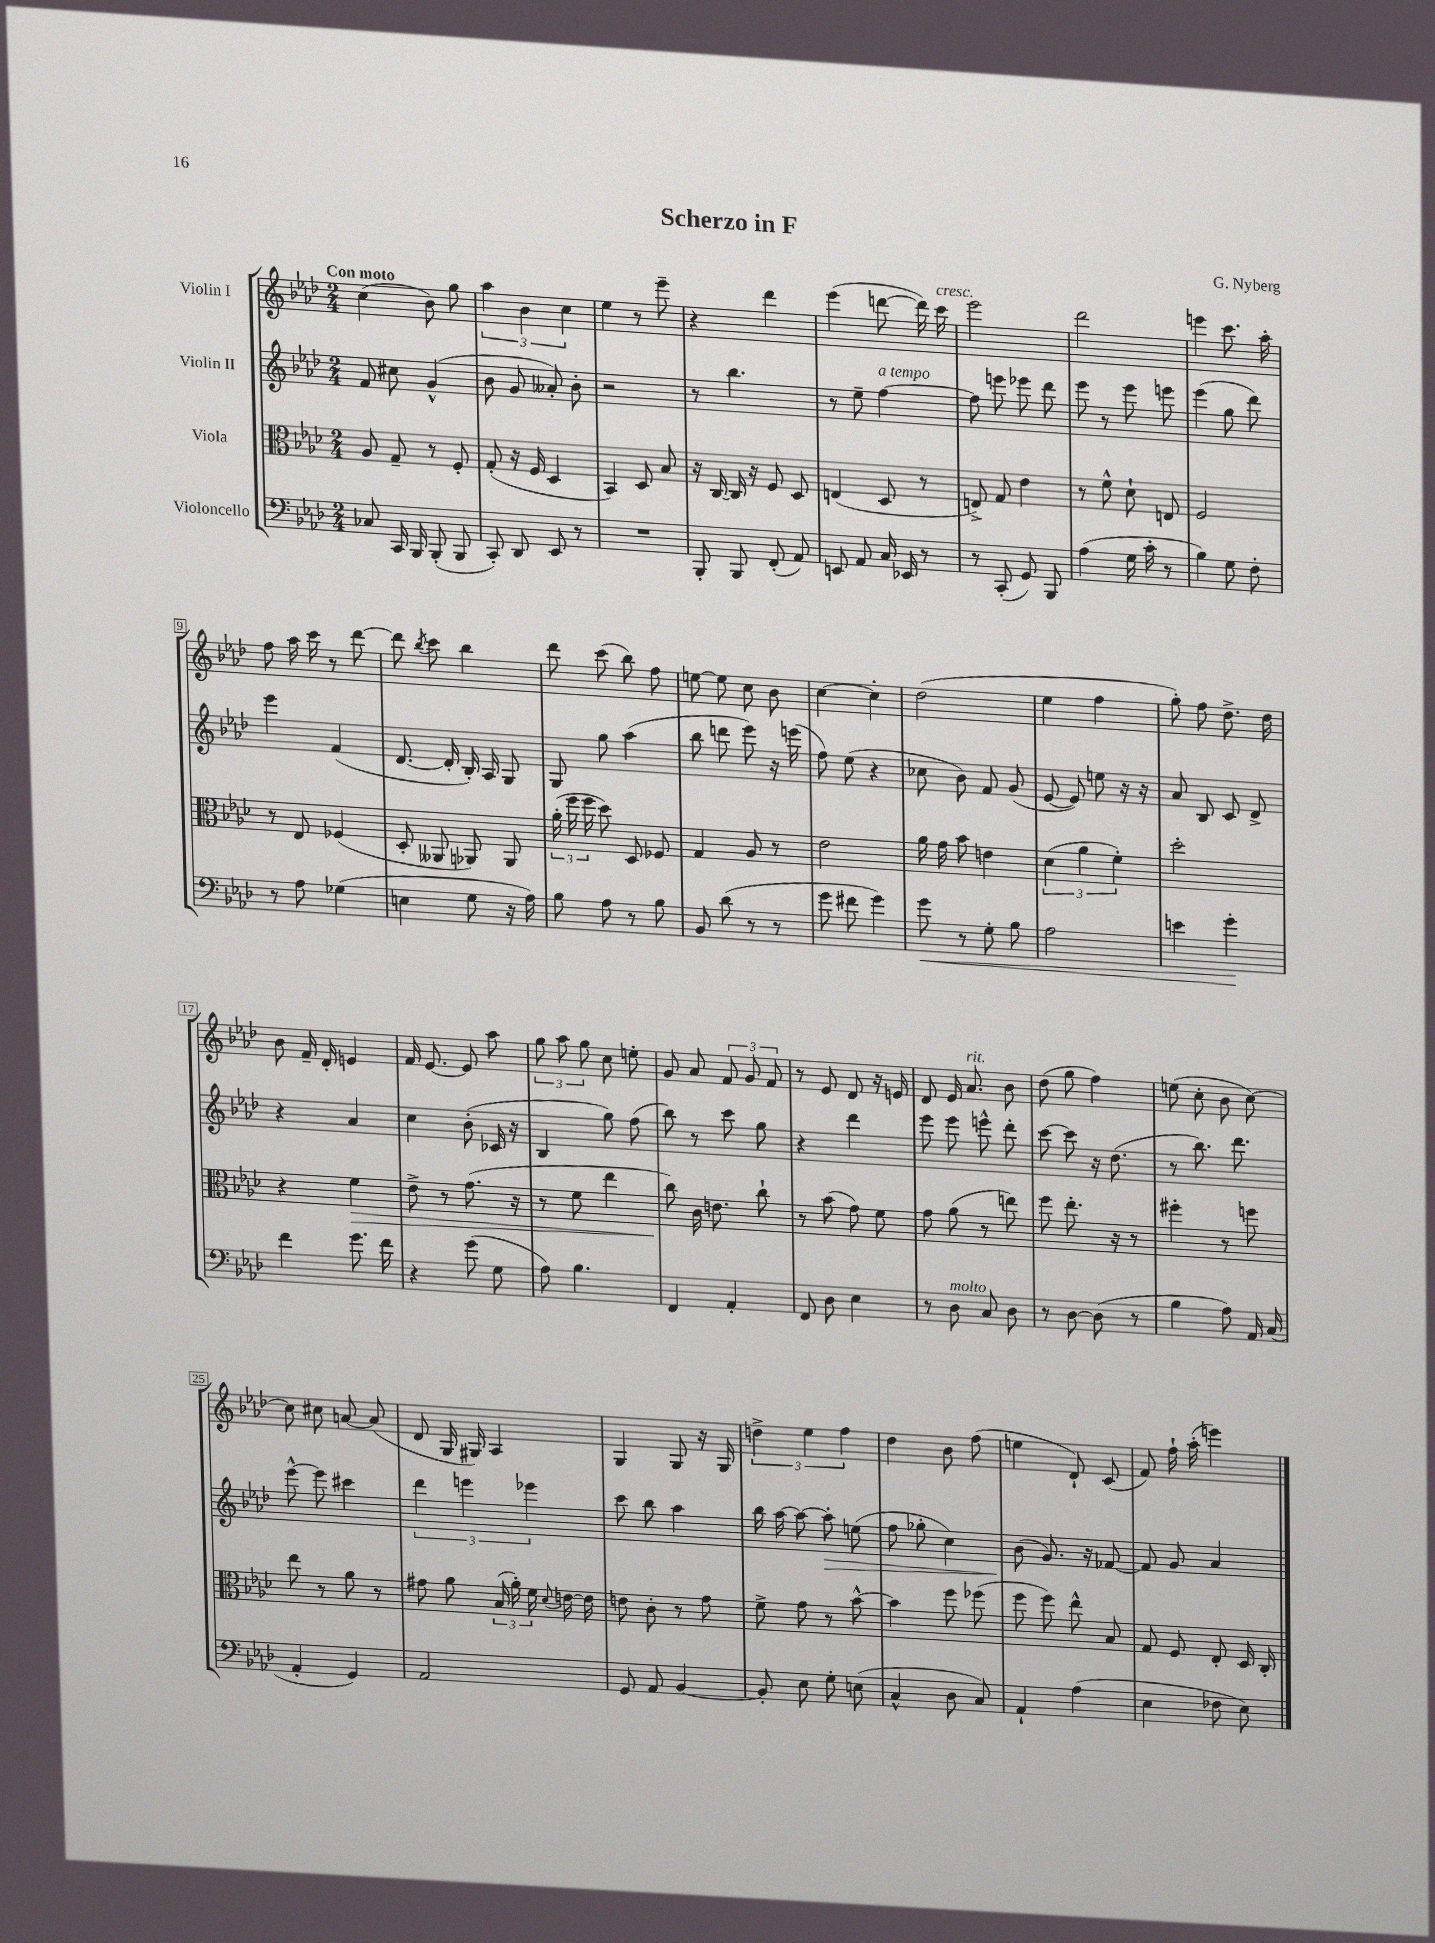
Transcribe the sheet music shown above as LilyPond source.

\header { title = "Scherzo in F" composer = "G. Nyberg" }
<<
\new StaffGroup <<
\new Staff = "s0" \with { instrumentName = "Violin I" } {
    \clef treble \key aes \major \numericTimeSignature \time 2/4 \tempo "Con moto"
    \autoBeamOff c''4( bes'8) g''8 |
    \tuplet 3/2 { aes''4 bes'4 c''4 } |
    ees''4 r8 ees'''8-- |
    r4 des'''4 |
    ees'''4( d'''8~ d'''16) c'''16^\markup { \italic "cresc." } |
    ees'''2 |
    des'''2 |
    e'''4 c'''8. aes''16-. |
    f''8 aes''16 c'''16 r8 des'''8~ |
    des'''8 \acciaccatura { bes''8 } c'''8 bes''4 |
    des'''8 c'''8( bes''8) f''8 |
    e''8~ e''8 c''8 bes'8 |
    c''4~ c''4-. |
    des''2( |
    ees''4 f''4 |
    g''8-.) f''8 des''8.-> des''16 |
    bes'8 f'16-- des'16-. e'4 |
    f'16 ees'8.~ ees'8 aes''8 |
    \tuplet 3/2 { g''8 aes''8 g''8 } c''8 e''8-. |
    g'8 aes'8 \tuplet 3/2 { f'8 g'8 f'8 } |
    r8 ees'8 des'8 r16 e'16 |
    des'8 ees'16 aes'8.^\markup { \italic "rit." } bes'8 |
    des''8( g''8 f''4) |
    e''8( c''8-. bes'8 c''8~) |
    c''8 cis''8 a'8~ a'8( |
    des'8 g16 gis16) aes4 |
    g4 g8 r16 g16 |
    \tuplet 3/2 { d''4-> ees''4 f''4 } |
    des''4 bes'8 f''8( |
    e''4 des'8-!) c'8( |
    f'8) f''16-! aes''16-.( e'''4) \bar "|." |
}
\new Staff = "s1" \with { instrumentName = "Violin II" } {
    \clef treble \key aes \major \numericTimeSignature \time 2/4
    \autoBeamOff f'8 cis''8 g'4-^( |
    bes'8 g'8 aeses'8-.) bes'8-. |
    r2 |
    r8 bes''4. |
    r8 ees''8-- f''4~^\markup { \italic "a tempo" } |
    f''8 e'''8 ees'''8 des'''8 |
    ees'''8 r8 ees'''8 e'''8 |
    ees'''4( g''8 des'''8) |
    ees'''4 f'4( |
    des'8.~ des'16-. bes16-.) aes16 g8 |
    g8 g''8 aes''4( |
    bes''8 d'''8 ees'''8) r16 e'''16( |
    f''8) ees''8( r4 |
    ces''8 bes'8) f'8 g'8( |
    ees'8~ ees'8) e''8 r16 r16 |
    aes'8 bes8 c'8 des'8-> |
    r4 aes'4 |
    c''4 bes'8-.( ces'16 r16 |
    bes4 g''8) f''8( |
    bes''8) r8 c'''8 g''8 |
    r4 des'''4 |
    ees'''8 ees'''8 e'''8-^ des'''8-. |
    c'''8~ c'''8 r16 des''8.( |
    r8 bes''8.) des'''8. |
    ees'''8~-^ ees'''8 cis'''4 |
    \tuplet 3/2 { des'''4 e'''4 ees'''4 } |
    c'''8 bes''8 aes''4 |
    bes''16 aes''16~ aes''8~ aes''8-.\> e''8( |
    f''8 ges''8-. c''4) |
    bes'8\!( g'8.) r16 fes'8~ |
    fes'8 g'8 aes'4 \bar "|." |
}
\new Staff = "s2" \with { instrumentName = "Viola" } {
    \clef alto \key aes \major \numericTimeSignature \time 2/4
    \autoBeamOff aes8 g8-- r8 f8-. |
    g8-.( r16 f16 des4 |
    bes,4) des8 bes8 |
    r16 c16~ c16 r16 f8 des8 |
    e4( des8 r8 |
    e8->) g8 ees'4 |
    r8 f'8-^ des'8-! e8 |
    f2 |
    r8 ees8 fes4( |
    des8-. aeses,8 aes,8) aes,8 |
    \tuplet 3/2 { aes'16-.( f''16 f''16 } des''8) des8 fes8 |
    g4 aes8 r8 |
    ees'2 |
    aes'16 g'16 bes'8 e'4 |
    \tuplet 3/2 { des'4( aes'4 f'4-.) } |
    des''2-. |
    r4 f'4\> |
    ees'8-> r8 g'8.( r16 |
    r8 f'8 ees''4 |
    c''8\!) c'16 e'8. c''8-! |
    r8 bes'8( g'8) f'8 |
    g'8 aes'8( r8 e''8) |
    f''8 ees''8.-. r16 r8 |
    fis''4-. r8 f''8 |
    ees''8 r8 aes'8 r8 |
    gis'8 aes'8 \tuplet 3/2 { bes16( aes'16-.) f'16 } \appoggiatura { des'8 } e'16~ e'16 |
    e'8 c'8-. r8 g'8 |
    f'8-> g'8 r8 bes'8~-^ |
    bes'4 f''8 fes''8( |
    f''8 f''8) ees''8-^ bes8 |
    g8 f8 ees8-. des16 c16-. \bar "|." |
}
\new Staff = "s3" \with { instrumentName = "Violoncello" } {
    \clef bass \key aes \major \numericTimeSignature \time 2/4
    \autoBeamOff ces8 c,16 bes,,16 bes,,8-.( bes,,8 |
    c,8-.) des,8 ees,8 r8 |
    R2 |
    bes,,8-. bes,,8 f,8-.( aes,8) |
    e,8 aes,8 c16 ees,16 r8 |
    r8 c,8-.( g,8) bes,,8 |
    aes4( g16 c'16-. r8 |
    bes4) g8 f8-. |
    r8 aes8 ges4( |
    e4 g8 r16 aes16) |
    bes8 aes8 r8 bes8 |
    bes,8 des'8( r8 r8 |
    g'8 fis'8 g'4) |
    g'8\< r8 g8-. bes8 |
    aes2 |
    e'4 g'4-.\! |
    f'4 g'8. f'16 |
    r4 g'8( g8 |
    aes8) bes4. |
    f,4 aes,4-. |
    f,8 des8 ees4 |
    r8 des8^\markup { \italic "molto" } c8 des8 |
    r8 des8~ des8( r8 |
    bes4 aes8) aes,16 c16( |
    aes,4-. g,4) |
    aes,2 |
    g,8 aes,8 bes,4~ |
    bes,8-. ees8 g8-. e8( |
    c4-^ des8 c8) |
    aes,4-! aes4( |
    ees4 fes8 ees8) \bar "|." |
}
>>
>>
\layout { \context { \Score \override BarNumber.stencil = #(make-stencil-boxer 0.1 0.3 ly:text-interface::print) } }
